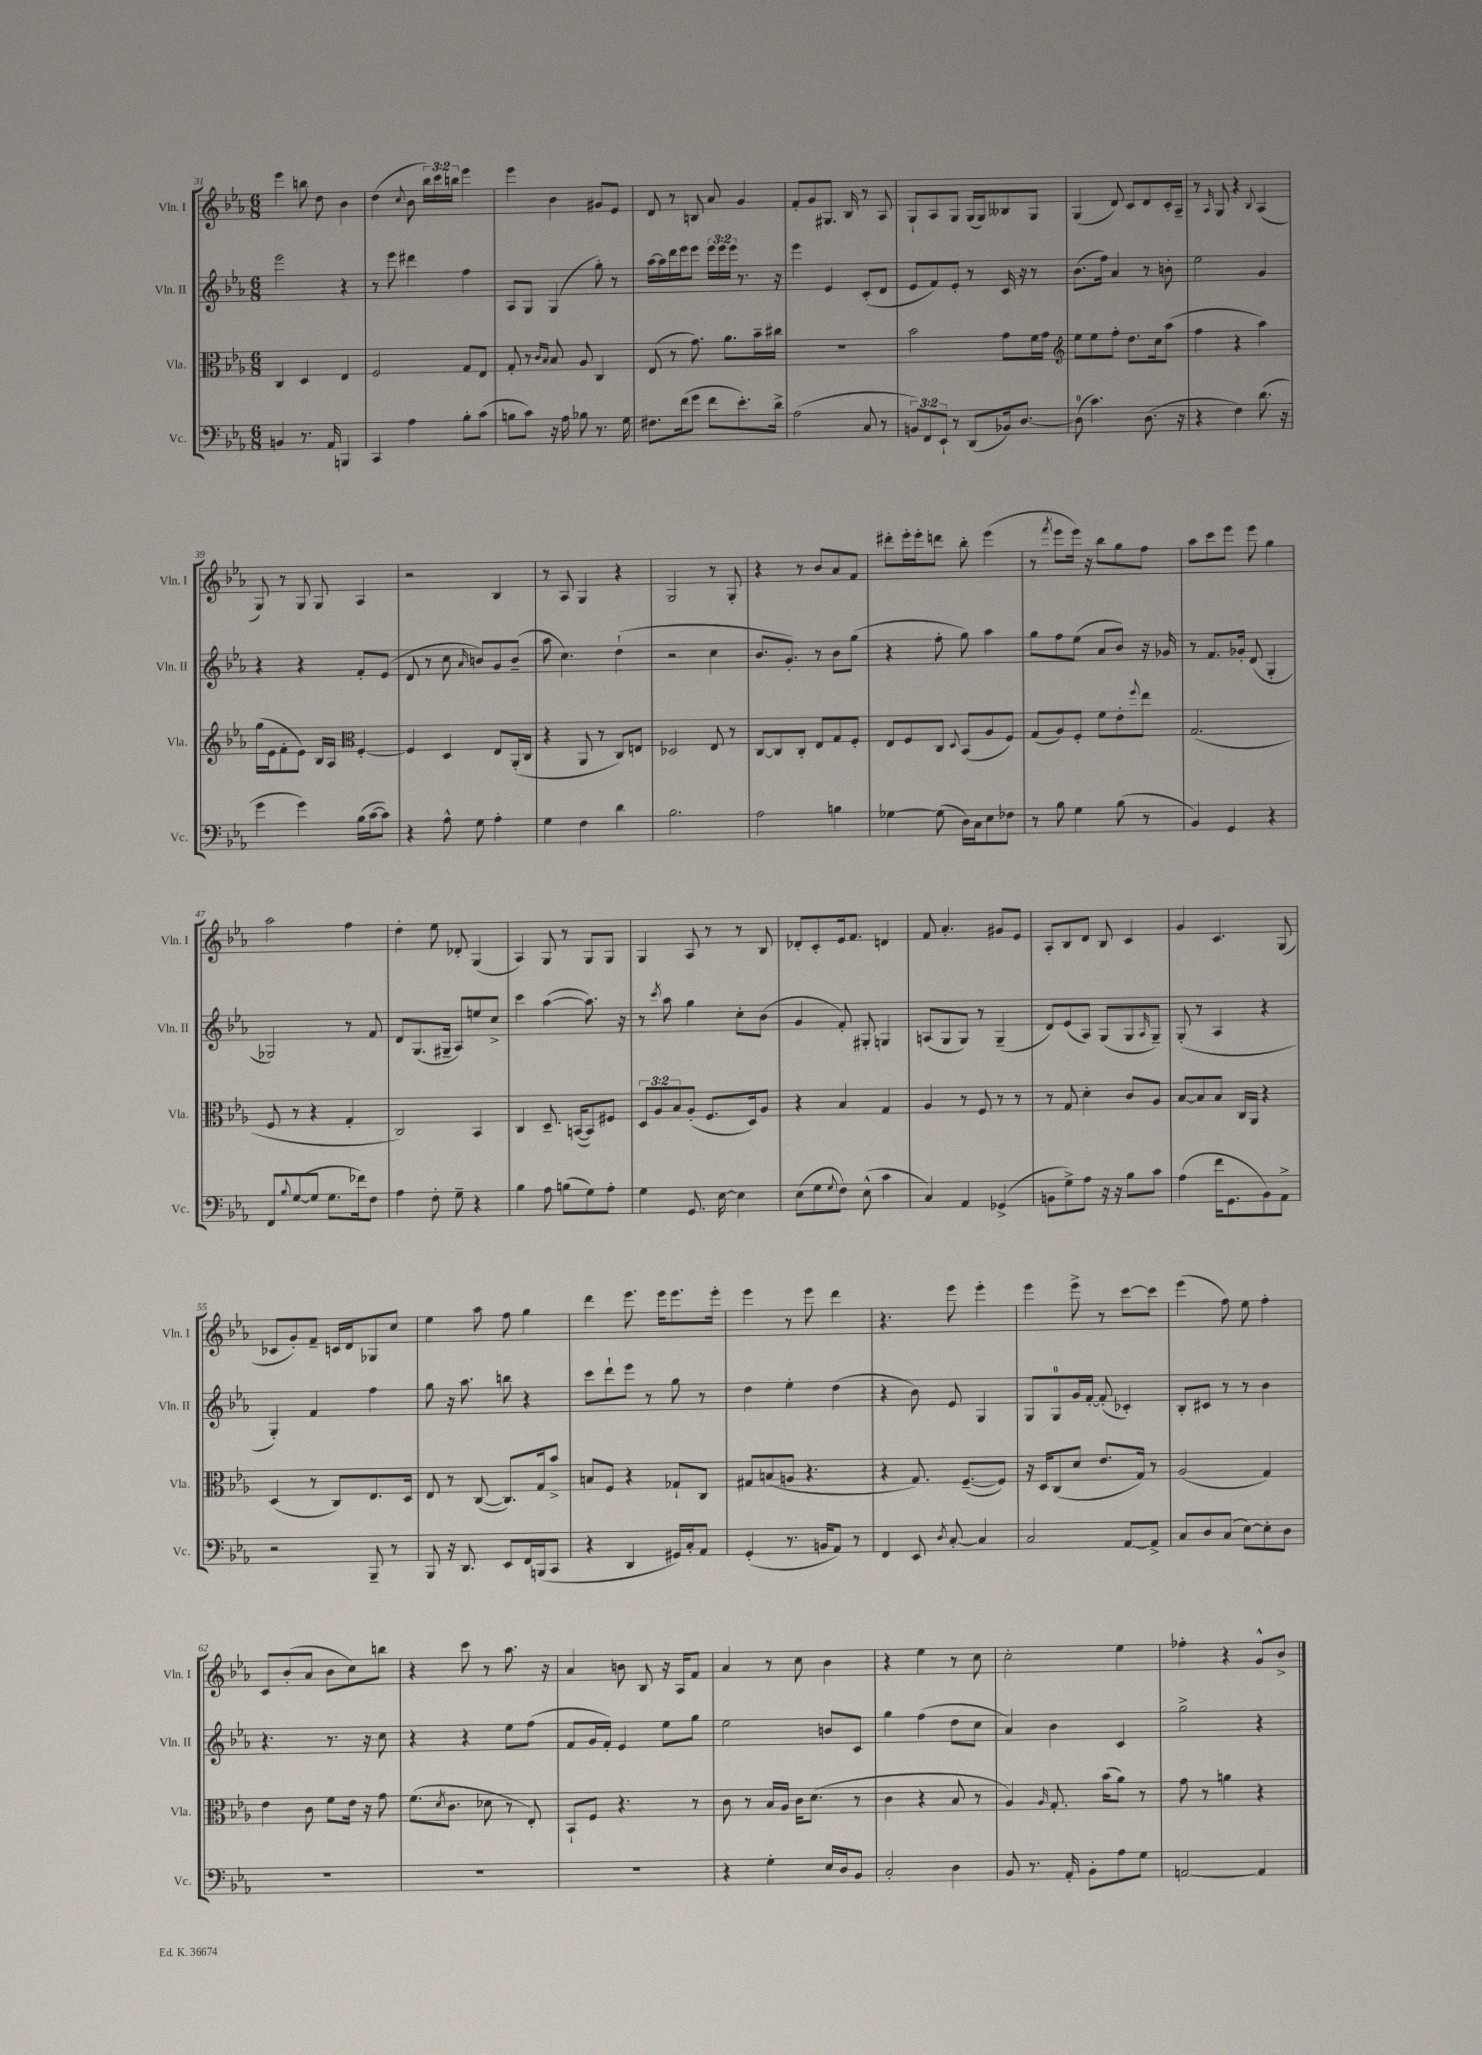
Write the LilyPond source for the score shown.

<<
\new StaffGroup <<
\new Staff = "s0" \with { instrumentName = "Vln. I" shortInstrumentName = "Vln. I" } {
    \clef treble \key ees \major \numericTimeSignature \time 6/8 \override Staff.TupletNumber.text = #tuplet-number::calc-fraction-text
    ees'''4 b''8 d''8 bes'4 |
    d''4( \appoggiatura { c''8 } bes'8 \tuplet 3/2 { bes''16) c'''16 b''16 } ees'''4 |
    ees'''4 bes'4 gis'8 ees'8 |
    d'8 r8 b8 aes'8 g'4 |
    f'8-. g'8 gis8. bes16 r8 aes8 |
    g8-! aes8 g8 g16( g16) beses8 g8 |
    g4( d'8) c'8 d'8 c'16-. aes16-- |
    r8 \grace { aes16 } g8 r4 \appoggiatura { bes8 } aes4( |
    g8) r8 g8 g8 aes4 |
    r2 bes4 |
    r8 aes8 g4 r4 |
    g2 r8 g8-. |
    r4 r8 bes'8 aes'8 f'8 |
    dis'''8-. ees'''16-. ees'''16-. d'''8 bes''8-. ees'''4( |
    r8 \acciaccatura { f'''8 } ees'''8 ees'''16) r16 bes''8 g''8 f''8 |
    aes''8 c'''8 ees'''8 ees'''8 g''4 |
    aes''2 f''4 |
    d''4-. ees''8 des'8-. g4( |
    aes4) g8 r8 g8 g8 |
    g4 aes8 r8 r8 bes8 |
    des'8-. c'8-. ees'16 f'8. d'4 |
    f'8 aes'4.-. gis'8 ees'8 |
    aes8-. bes8 d'8 bes8 c'4 |
    g'4 c'4. g8( |
    ces'8 g'8-.) f'8-- c'16 d'16 ges8 c''8 |
    ees''4 aes''8 f''8 g''4 |
    d'''4 ees'''8. ees'''16 ees'''8. ees'''16-. |
    ees'''4 r8 ees'''8 d'''4 |
    r4. ees'''8 ees'''4-. |
    ees'''4 ees'''8-> r8 c'''8~ c'''8 |
    ees'''4( f''8) ees''8 f''4-. |
    c'8 bes'8-.( aes'8 bes'8 c''8) b''8 |
    r4 c'''8 r8 aes''8. r16 |
    aes'4 b'8 bes8 r16 aes16 f'8 |
    aes'4 r8 c''8 bes'4 |
    r4 ees''4 r8 c''8 |
    c''2-. ees''4 |
    fes''4-. r4 g'8-^ bes'8-> \bar "|." |
}
\new Staff = "s1" \with { instrumentName = "Vln. II" shortInstrumentName = "Vln. II" } {
    \clef treble \key ees \major \numericTimeSignature \time 6/8 \override Staff.TupletNumber.text = #tuplet-number::calc-fraction-text
    ees'''2 r4 |
    r8 ees'''8 dis'''4 f''4 |
    aes8 g8 g4( g''8-.) r8 |
    aes''16~ aes''16 d'''16 ees'''16 ees'''8 \tuplet 3/2 { ees'''16 ees'''16 ees'''16 } r8. r16 |
    ees'''4 ees'4 c'8-.( d'8 |
    ees'8 f'8) ees'8-. r8 c'16 r16 r8 |
    bes'8.( f''16) aes'4 r8 b'8-. |
    ees''2 g'4 |
    r4 r4 f'8-. ees'8( |
    d'8 r8 c''8 \grace { aes'16 } b'8) g'8 b'8--( |
    aes''8 c''4.) d''4-!( |
    r2 c''4 |
    bes'8. g'8.-.) r8 bes'8 g''8( |
    r4 f''8-. g''8) aes''4 |
    g''8 f''8 ees''8( aes'8 bes'8) r16 ges'16 |
    r8 f'8. ges'16-. d'8( g4-. |
    ges2) r8 f'8 |
    d'8 g8.( gis16-- aes8) e''8 c''8-> |
    c'''4 aes''4~( aes''8.) r16 |
    r8 \acciaccatura { c'''8 } aes''8 g''4 c''8-. bes'8( |
    g'4 f'8-.) gis8-. g4 |
    a8( g8 g8) r8 g4--( |
    d'8) ees'8( aes8) g8( g8 \grace { aes16 } g8--) |
    g8-.( r8 aes4 r4 |
    g4-.) f'4 f''4 |
    g''8 r16 aes''8. b''8 r4 |
    c'''8 d'''8-! ees'''8 r8 g''8 r8 |
    d''4 ees''4-. d''4( |
    r4 bes'8) ees'8 g4 |
    g8 g8-0 g'16 f'16~-. f'8-.( ces'4-.) |
    bes8-. cis'8 r8 r8 bes'4 |
    r4. r8. r16 c''8 |
    r4 r4 ees''8 f''8( |
    f'8 g'16 f'16-.) ees'4 ees''8 g''8 |
    ees''2 b'8 c'8 |
    g''4 f''4( d''8 c''8 |
    aes'4) bes'4 c'4 |
    g''2-> r4 \bar "|." |
}
\new Staff = "s2" \with { instrumentName = "Vla." shortInstrumentName = "Vla." } {
    \clef alto \key ees \major \numericTimeSignature \time 6/8 \override Staff.TupletNumber.text = #tuplet-number::calc-fraction-text
    c4 d4 ees4 |
    f2 g8 ees8 |
    g8-. r8 \grace { c'16 bes16 } bes8 aes8 c4 |
    ees8( r8 g'8.) aes'8. bes'16-- cis''16 |
    R2. |
    bes'2 g'8 f'16 g'16 |
    \clef treble ees''8 ees''8 f''8-. d''8. c''16 aes''8( |
    f''4 r4 aes''4) |
    g''16( ees'16 f'8-. ees'8) bes16 aes16 \clef alto f4~-. |
    f4 d4 ees8 aes,16-.( c16 |
    r4 aes,8 r8 c8) e8 |
    des2 ees8 r8 |
    c8~ c8 c8-. ees8 g8 f8-. |
    ees8 f8 c8 \appoggiatura { d8 } bes,8( aes8 f8) |
    g8( aes8) f8-. f'8 ees'8-. \appoggiatura { f''8 } ees''8 |
    g2.( |
    f8 r8 r4 g4-. |
    c2) bes,4 |
    c4 d8.-- b,16~( b,8) fis8 |
    \tuplet 3/2 { d8 aes8 bes8 } aes8-.( f8. d16) aes8 |
    r4 bes4 g4 |
    aes4 r8 f8 r8 r8 |
    r8 g8 d'4-. c'8 aes8 |
    bes8~ bes8 bes8 c16 aes,16 r4 |
    d4( r8 c8) ees8. d16 |
    ees8 r8 c8~( c8.) g16 bes'8-> |
    b8 f8 r4 ges8-! c8 |
    gis8 b8( a8 r4. |
    r4 g8.) f8.~--( f8) |
    r16 d16 c8( d'8 ees'8. g16) r8 |
    aes2( g4) |
    ees'4 c'8 f'8 ees'16 r16 g'8 |
    f'8.( \acciaccatura { d'8 } c'8. des'8 r8 ees8-.) |
    bes,8-! f8 r4. r8 |
    c'8 r8 bes16 aes16 c'16 d'8.( r8 |
    c'4 r4 bes8 r8 |
    aes4) \grace { aes16 } g8.-. bes'16( aes'8) r8 |
    g'8 r8 a'4 r4 \bar "|." |
}
\new Staff = "s3" \with { instrumentName = "Vc." shortInstrumentName = "Vc." } {
    \clef bass \key ees \major \numericTimeSignature \time 6/8 \override Staff.TupletNumber.text = #tuplet-number::calc-fraction-text
    b,4 r8. aes,16 b,,4 |
    c,4 aes4 bes8-. c'8( |
    b8 c'8) r16 aes16 bes8 r8. g16 |
    fis8. f'16( g'8 f'8 ees'8.-.) d'16-> |
    aes2( c8 r8 |
    \tuplet 3/2 { b,8) f,8 ees,8-! } r8 d,8( bes,16) d8.~ |
    d8-0( c'4.) d8.( r16 |
    r4 f4) d'8.( r16 |
    g'4 g'4) bes16( c'16~ c'8) |
    r4 aes8-^ g8 aes4-. |
    g4 f4 d'4 |
    bes2. |
    aes2 b4 |
    ges4~ ges8( d16) c16 ees8 fes8 |
    r8 bes8 g4 bes8( r8 |
    bes,4) g,4 r4 |
    f,8 \appoggiatura { bes8 } g8~( g8 g8. fes'16) f8 |
    aes4 f8-. g8-- r4 |
    bes4 aes8 b8( g8) aes8-. |
    g4 g,8. ees16~ ees4 |
    ees8( g8 \appoggiatura { g8 } f8) ees8-^( c'4 |
    c4) aes,4 ges,4->( |
    b,8 g8->) aes8 r16 r16 bes8 c'8 |
    aes4( f'16 g,8. bes,8) aes,8-> |
    r2 bes,,8-- r8 |
    bes,,8 r16 d,8. ees,8 f,16 b,,16( c,8 |
    r4 d,4 gis,16) c16-. aes,8 |
    g,4-.( r8. b,16 aes,8) r8 |
    f,4 ees,8 \acciaccatura { d8 } c8~-. c4 |
    c2 aes,8~ aes,8-> |
    c8 d8 c8( ees8~) ees8-. d8 |
    R2. |
    R2. |
    R2. |
    r4 g4-. ees16 d16 bes,8 |
    c2-. d4 |
    bes,8 r8. aes,16-. bes,8-. aes8 g8 |
    a,2~ a,4 \bar "|." |
}
>>
>>
\layout { \context { \Score currentBarNumber = #31 } }
